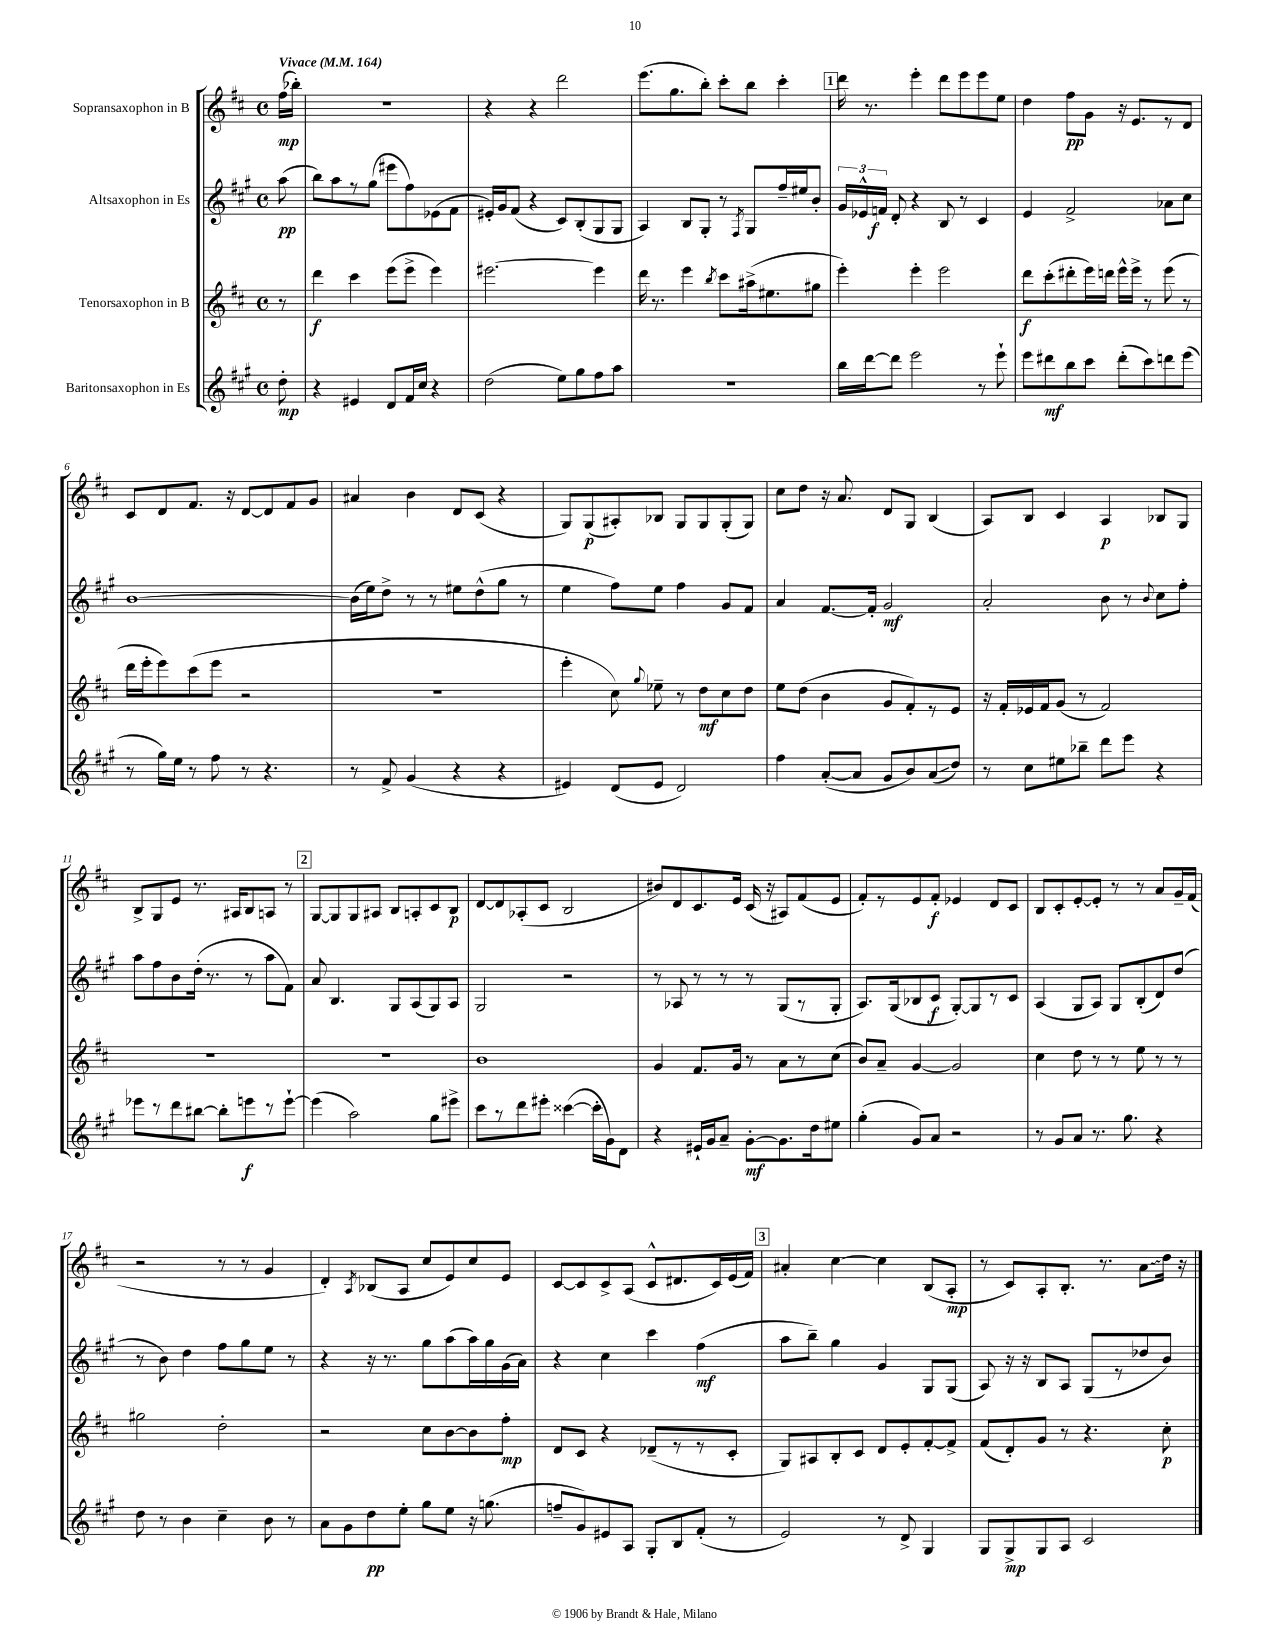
<<
\new StaffGroup <<
\new Staff = "s0" \with { instrumentName = "Sopransaxophon in B" } {
    \clef treble \key d \major \defaultTimeSignature \time 4/4 \partial 8 \tempo "Vivace" 4 = 164
    \autoBeamOff fis''16[\mp( bes''16]-.) |
    r1 |
    r4 r4 d'''2 |
    e'''8.[( g''8. b''8]-.) cis'''8[-. b''8] cis'''4-. |
    \mark \markup { \box "1" } d'''16 r8. e'''4-. d'''8[ e'''8 e'''8 e''8] |
    d''4 fis''8[\pp g'8] r16 e'8.[ r8 d'8] |
    cis'8[ d'8 fis'8.] r16 d'8[~ d'8 fis'8 g'8] |
    ais'4 b'4 d'8[ cis'8]( r4 |
    g8[) g8\p( ais8-.) bes8] g8[ g8 g8-.( g8]) |
    cis''8[ d''8] r16 a'8. d'8[ g8] b4( |
    a8[) b8] cis'4 a4\p bes8[ g8] |
    b8[-> g8 e'8] r8. ais16[ b8 a8] r8 |
    \mark \markup { \box "2" } g8[~ g8 g8 ais8] b8[ a8-. cis'8 b8]\p |
    d'8[~ d'8 aes8-.( cis'8] b2 |
    bis'8[) d'8 cis'8. e'16] cis'16( r16 ais8[) fis'8( e'8] |
    fis'8[-.) r8 e'8 fis'8]-.\f ees'4 d'8[ cis'8] |
    b8[ cis'8-. e'8~-. e'8]-. r8 r8 a'8[ g'16-- fis'16]( |
    r2 r8 r8 g'4 |
    d'4-.) \acciaccatura { a8 } bes8[( a8] cis''8[ e'8) cis''8 e'8] |
    cis'8[~ cis'8 cis'8-> a8]( cis'8[-^ dis'8. cis'16) e'16( fis'16]) |
    \mark \markup { \box "3" } ais'4-. cis''4~ cis''4 b8[( a8]-.\mp |
    r8 cis'8[) a8-. b8.]-. r8. \once \override Glissando.style = #'zigzag a'8[\glissando d''16] r16 \bar "|." |
}
\new Staff = "s1" \with { instrumentName = "Altsaxophon in Es" } {
    \clef treble \key a \major \defaultTimeSignature \time 4/4 \partial 8
    \autoBeamOff a''8\pp( |
    b''8[) a''8 r8 gis''8]( eis'''8[ fis''8) ees'8( fis'8] |
    eis'16[-.) gis'16 fis'8]( r4 cis'8[) b8-.( gis8 gis8] |
    a4) b8[ gis8]-. r8 \acciaccatura { fis8 } gis8[ fis''16-- eis''16 b'8]-. |
    \mark \markup { \box "1" } \tuplet 3/2 { gis'16[ ees'16-^ f'16]\f } d'8-. r4 b8 r8 cis'4 |
    e'4 fis'2-> aes'8[ cis''8] |
    b'1~ |
    b'16[( e''16) d''8]-> r8 r8 eis''8[ d''8-^( gis''8] r8 |
    e''4 fis''8[) e''8] fis''4 gis'8[ fis'8] |
    a'4 fis'8.[~ fis'16]-. gis'2\mf |
    a'2-. b'8 r8 \appoggiatura { b'8 } cis''8[ fis''8]-. |
    a''8[ fis''8 b'8 d''16]-.( r8. r8 a''8[ fis'8]) |
    \mark \markup { \box "2" } a'8 b4. gis8[ a8( gis8) a8] |
    gis2 r2 |
    r8 aes8 r8 r8 r8 gis8[( r8 gis8]-. |
    a8.[) gis16( bes8 cis'8]\f gis8[~-.) gis8 r8 cis'8] |
    a4( gis8[ a8]) gis8[ b8-.( d'8) d''8]( |
    r8 b'8) d''4 fis''8[ gis''8 e''8] r8 |
    r4 r16 r8. gis''8[ a''8( a''16) gis''16 gis'16( a'16]) |
    r4 cis''4 cis'''4 fis''4\mf( |
    \mark \markup { \box "3" } a''8[ b''8]--) gis''4 gis'4 gis8[ gis8]( |
    a8) r16 r16 b8[ a8] gis8[( r8 des''8 b'8]) \bar "|." |
}
\new Staff = "s2" \with { instrumentName = "Tenorsaxophon in B" } {
    \clef treble \key d \major \defaultTimeSignature \time 4/4 \partial 8
    \autoBeamOff r8 |
    d'''4\f cis'''4 e'''8[( e'''8]-> e'''4) |
    eis'''2.~ eis'''4 |
    d'''16 r8. e'''4 \acciaccatura { b''8 } cis'''8[ ais''16->( eis''8. gis''8] |
    \mark \markup { \box "1" } e'''4-.) e'''4-. e'''2 |
    d'''8[\f cis'''8-.( dis'''8-. e'''16) d'''16] e'''16[-^ e'''16]-> r8 e'''8( r8 |
    d'''16[ e'''16-. e'''8) cis'''8( e'''8] r2 |
    r1 |
    e'''4-. cis''8) \appoggiatura { g''8 } ees''8-- r8 d''8[\mf cis''8 d''8] |
    e''8[ d''8]( b'4 g'8[ fis'8-.) r8 e'8] |
    r16 fis'16[-. ees'16 fis'16 g'8]( r8 fis'2) |
    R1 |
    \mark \markup { \box "2" } R1 |
    b'1 |
    g'4 fis'8.[ g'16] r8 a'8[ r8 cis''8]( |
    b'8[) a'8]-- g'4~ g'2 |
    cis''4 d''8 r8 r8 e''8 r8 r8 |
    gis''2 d''2-. |
    r2 cis''8[ b'8~ b'8 fis''8]-.\mp |
    d'8[ cis'8] r4 des'8[--( r8 r8 cis'8]-. |
    \mark \markup { \box "3" } g8[) ais8 b8-. cis'8] d'8[ e'8-. fis'8~-. fis'8]-> |
    fis'8[( d'8-.) g'8] r8 r4. cis''8-.\p \bar "|." |
}
\new Staff = "s3" \with { instrumentName = "Baritonsaxophon in Es" } {
    \clef treble \key a \major \defaultTimeSignature \time 4/4 \partial 8
    \autoBeamOff d''8-.\mp |
    r4 eis'4 d'8[ fis'16 cis''16] r4 |
    d''2( e''8[) gis''8 fis''8 a''8] |
    r1 |
    \mark \markup { \box "1" } b''16[ d'''16~ d'''8] e'''2 r8 e'''8-! |
    e'''8[ dis'''8\mf b''8 cis'''8] dis'''8[-.( cis'''8) d'''8 e'''8]( |
    r8 gis''16[) e''16] r8 fis''8 r8 r4. |
    r8 fis'8-> gis'4( r4 r4 |
    eis'4) d'8[( eis'8] d'2) |
    fis''4 a'8[~-.( a'8] gis'8[ b'8) a'8\glissando( d''8]) |
    r8 cis''8[ eis''8 bes''8]-- d'''8[ e'''8] r4 |
    ees'''8[ r8 d'''8 bis''8]~ bis''8[-. e'''8\f r8 e'''8]~-! |
    \mark \markup { \box "2" } e'''4( a''2) gis''8[ eis'''8]-> |
    cis'''8[ r8 d'''8 eis'''8]-. cisis'''4~( cisis'''16[-. gis'16) d'8] |
    r4 eis'16[-! gis'16 a'8]-- gis'8[~-.\mf gis'8. d''16 eis''8] |
    gis''4-.( gis'8[) a'8] r2 |
    r8 gis'8[ a'8] r8. gis''8. r4 |
    d''8 r8 b'4 cis''4-- b'8 r8 |
    a'8[ gis'8 d''8\pp e''8]-. gis''8[ e''8] r16 g''8.( |
    f''8[-- gis'8) eis'8 a8] gis8[-. b8 fis'8]-.( r8 |
    \mark \markup { \box "3" } e'2) r8 d'8-> gis4 |
    gis8[ gis8->\mp gis8 a8] cis'2 \bar "|." |
}
>>
>>
